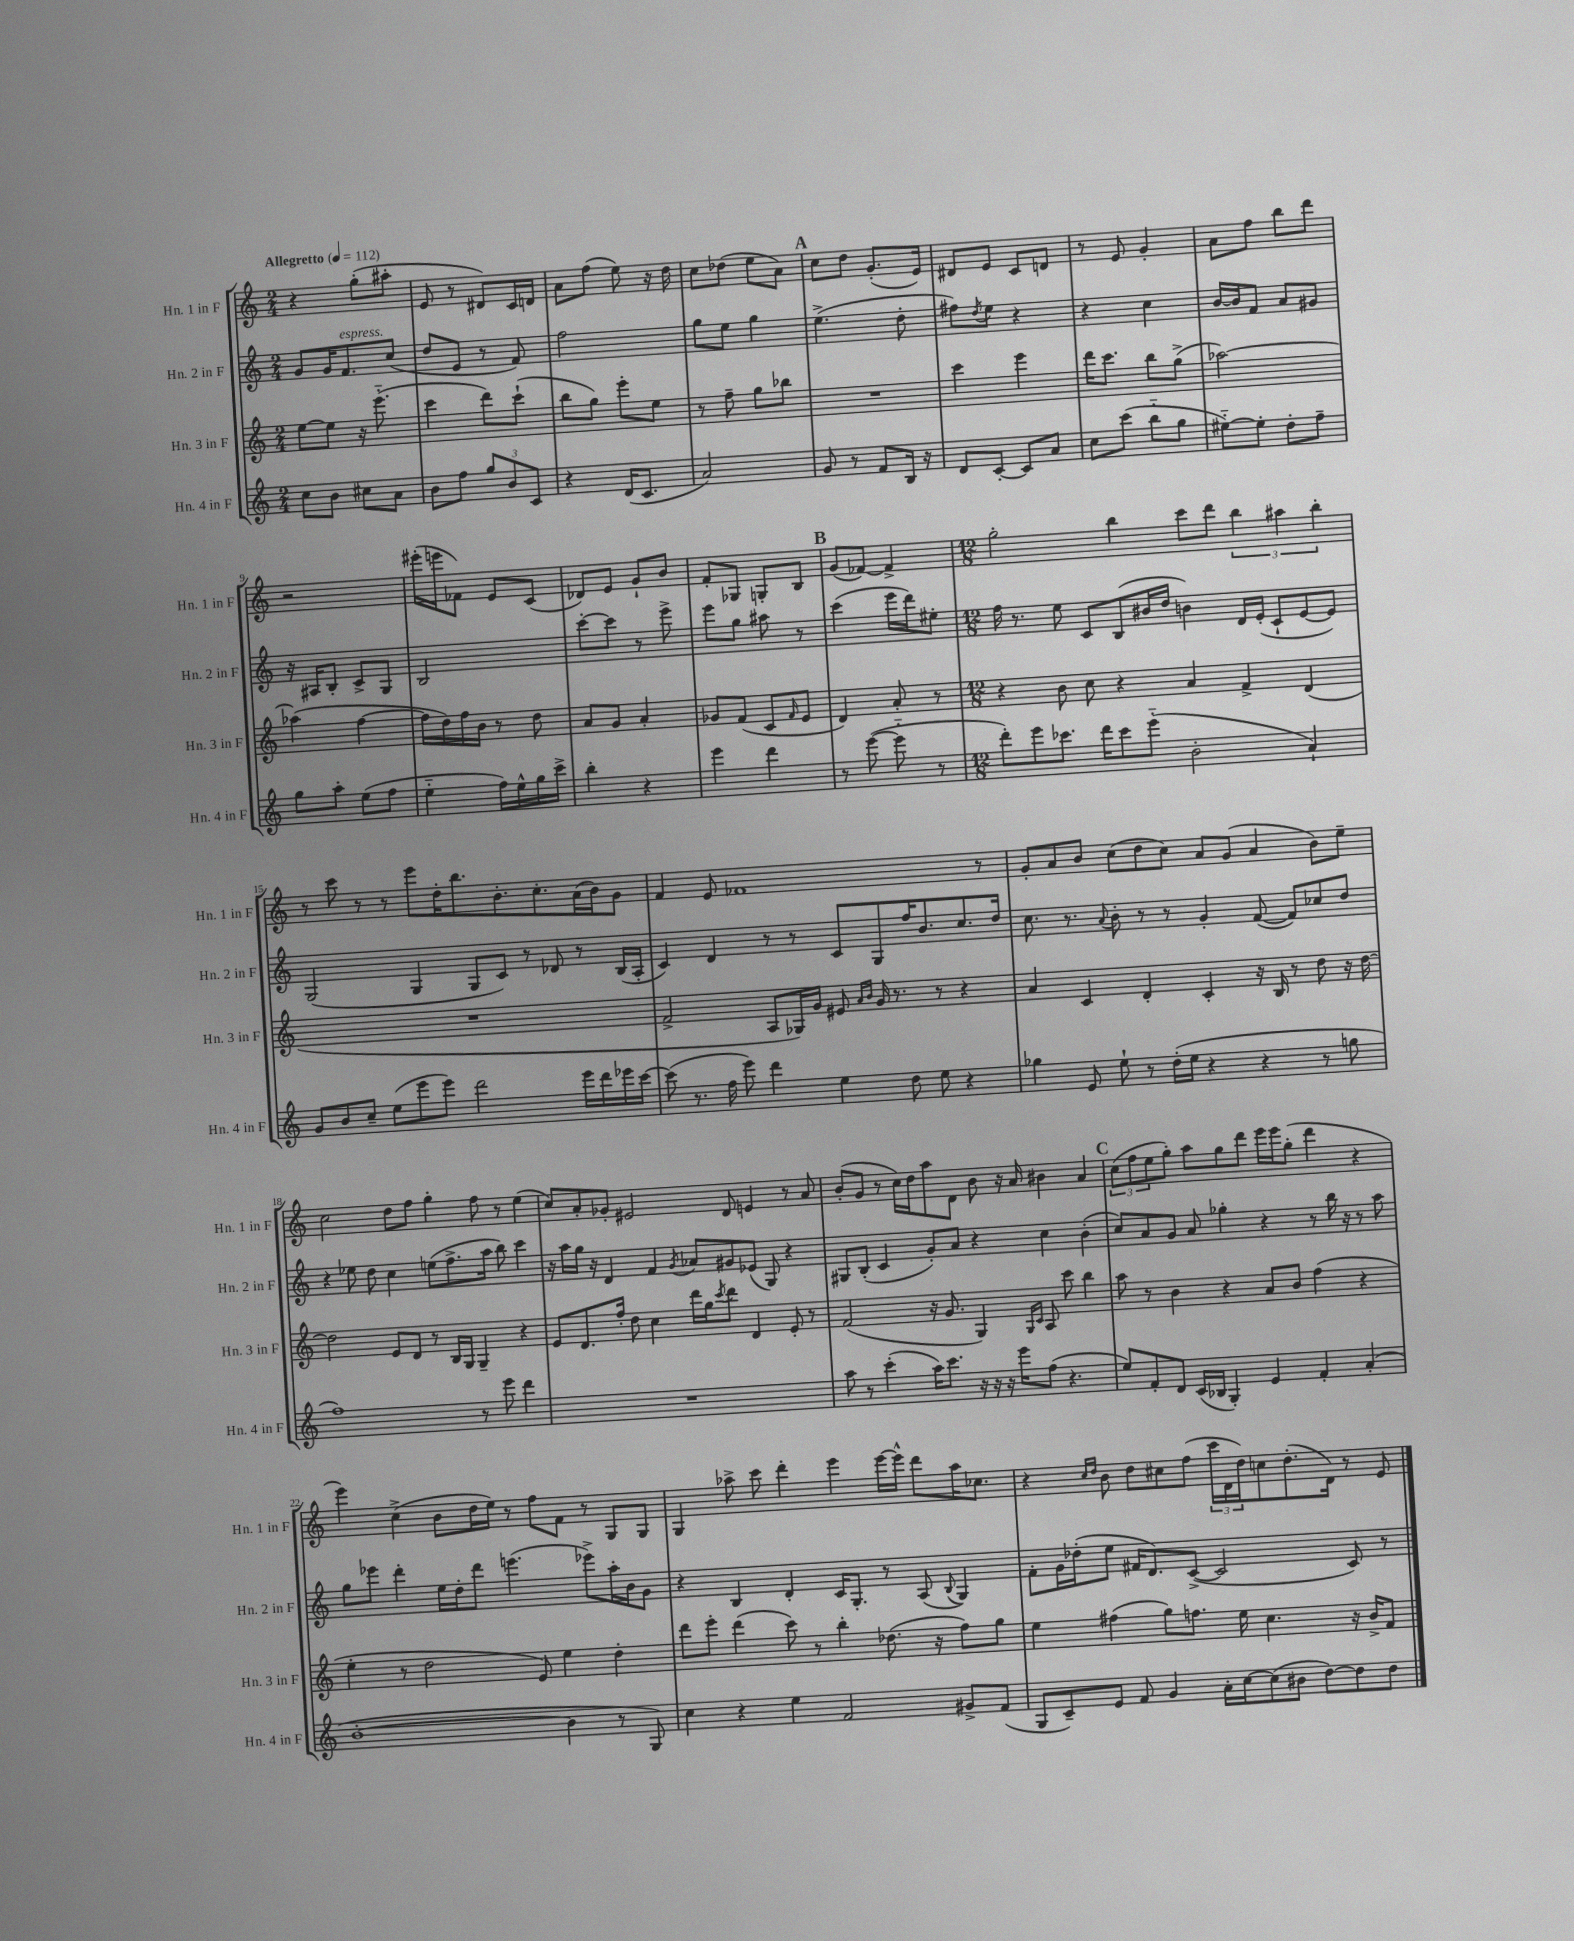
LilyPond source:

<<
\new StaffGroup <<
\new Staff = "s0" \with { instrumentName = "Hn. 1 in F" shortInstrumentName = "Hn. 1 in F" } {
    \clef treble \key c \major \numericTimeSignature \time 2/4 \tempo "Allegretto" 4 = 112
    r4 g''8-.( ais''8-. |
    e'8 r8 dis'8) c'16 d'16 |
    a'8 f''8( e''8) r16 d''16 |
    c''8 des''8( e''8 a'8) |
    \mark \markup { \bold "A" } c''8 d''8 g'8.-.( e'16) |
    dis'8 e'8 c'8 d'8 |
    r8 e'8 g'4-. |
    a'8 f''8 b''8 d'''8 |
    r2 |
    eis'''16-.( e'''16 fes'8) e'8 c'8( |
    des'8) e'8 g'8-! b'8 |
    f'8-. ges8 g8-. b8 |
    \mark \markup { \bold "B" } g'8( fes'8~) fes'4-> |
    \numericTimeSignature \time 12/8 g''2-. b''4 c'''8 d'''8 \tuplet 3/2 { b''4 ais''4 b''4-. } |
    r8 c'''8 r8 r8 e'''8 d''16-. b''8. b'8.-. c''8.-. a'16( b'16) g'8 |
    f'4 e'8 fes'1 r8 |
    g'8-. a'8 b'8 c''8( d''8 c''8) a'8 g'8( a'4 b'8) e''8-- |
    c''2 d''8 f''8 g''4-. f''8 r8 e''4( |
    c''8) a'8-. ges'8-. eis'2 d'8 e'4 r8 a'8 |
    b'8-.( g'8 r8 c''16) d''16 a''8 d'8 b'8 r16 a'16 bis'4 a'4 |
    \mark \markup { \bold "C" } \tuplet 3/2 { c''8( f''8 e''8 } g''8-.) a''8 g''8 d'''8 e'''16 e'''16 g''8-.( d'''4 r4 |
    e'''4) c''4->( b'8 d''16 e''16) r8 f''8 f'8 r8 g8 g8 |
    g4 aes''8-> c'''8 d'''4-. e'''4 e'''16~ e'''16-^ d'''8 aes''16 ces''8. |
    r4 \grace { c''16 d''16 } b'8 d''8 cis''8 f''8( \tuplet 3/2 { c'''16 d'16 d''16) } c''8 d''8.-.( d'16) r8 e'8 \bar "|." |
}
\new Staff = "s1" \with { instrumentName = "Hn. 2 in F" shortInstrumentName = "Hn. 2 in F" } {
    \clef treble \key c \major \numericTimeSignature \time 2/4
    g'8 g'16 f'8.^\markup { \italic "espress." } c''8( |
    d''8 e'8 r8 f'8) |
    f''2 |
    g''8 e''8 g''4 |
    \mark \markup { \bold "A" } e''4.->( d''8-. |
    fis''8) \acciaccatura { d''8 } e''8 r4 |
    r4 c''4 |
    b'16~ b'16 f'8 a'8 gis'8 |
    r16 ais16 b8-. c'8-> g8 |
    b2 |
    c'''8~-. c'''8 r8 e'''8-> |
    e'''8 g''8 ais''8 r8 |
    \mark \markup { \bold "B" } c'''4( e'''16 d'''16) eis''8-. |
    \numericTimeSignature \time 12/8 f''16 r8. e''8 c'8 b8( bis'16 d''16 b'4) d'16 e'16-.( c'8-! e'8~ e'8) |
    g2( g4 g8 c'8) r8 des'8 r8 b16( a16-. |
    c'4) d'4 r8 r8 c'8 g8 f''16 b'8. c''8. d''16 |
    c''8. r8. \appoggiatura { a'8 } b'8-. r8 r8 g'4-. f'8~( f'8) ces''8 d''8 |
    r4 ees''8 d''8 c''4 e''8( f''8.-> a''16 b''8) c'''4 |
    r16 a''16 g''16 r16 d'4 f'4 \acciaccatura { g'8 } aes'8 gis'8 ees'8( g8) r4 |
    gis8 b8-.( c'4 g'8-.) a'8 r4 c''4 b'4-.( |
    \mark \markup { \bold "C" } c''8) a'8 g'8 a'8 ges''4-. r4 r8 b''16 r16 r8 a''8 |
    g''8 ees'''8 d'''4-. e''16 d''16-. d'''8 e'''4.( ees'''8->) a''16-. b'16 g'8 |
    r4 b4 d'4-. c'16 g8.-. r8 a8( \appoggiatura { b8 } g4) |
    f'8-. g'16 des''16-.( e''8 fis'16 d'8.) c'8~->( c'2 c'8) r8 \bar "|." |
}
\new Staff = "s2" \with { instrumentName = "Hn. 3 in F" shortInstrumentName = "Hn. 3 in F" } {
    \clef treble \key c \major \numericTimeSignature \time 2/4
    e''8~ e''8 r16 e'''8.-_( |
    c'''4 d'''8) c'''8-!( |
    b''8 g''8) e'''8-. e''8 |
    r8 f''8-- g''8 bes''8 |
    \mark \markup { \bold "A" } R2 |
    c'''4 e'''4 |
    d'''16 c'''8. b''8 g''8->( |
    aes''2~) |
    aes''4( f''4~ |
    f''16 d''16) f''16 b'16 r8 d''8 |
    a'8 g'8 a'4-. |
    ges'8 f'8( c'8 \grace { f'16 } e'8 |
    \mark \markup { \bold "B" } d'4) a'8-. r8 |
    \numericTimeSignature \time 12/8 r4 b'8 c''8 r4 a'4 f'4-> d'4( |
    R1. |
    f'2-> a8 ges16) g'16 eis'8 \grace { a'16 b'16 } g'16 r8. r8 r4 |
    a'4 c'4 d'4-. c'4-. r16 b16 r8 d''8 r16 d''16~ |
    d''2 e'8 d'8 r8 b16 g16 g4-- r4 |
    e'8 d'8. f''16-. d''8 c''4 d'''16 g''16 \acciaccatura { c'''8 } d'''8 d'4 e'8-. r8 |
    f'2( r16 g'8. g4) \grace { g16 c'16 } a8 c'''8 b''4 |
    \mark \markup { \bold "C" } a''8 r8 b'4 r4 a'8 b'8 f''4( r4 |
    e''4-. r8 d''2 e'8) e''4 d''4-. |
    d'''8 e'''8-. d'''4( c'''8) r8 b''4-. des''8.( r16 f''8) g''8 |
    e''4 fis''4( g''8) f''8. e''16 c''4. r16 b'16-> f'8 \bar "|." |
}
\new Staff = "s3" \with { instrumentName = "Hn. 4 in F" shortInstrumentName = "Hn. 4 in F" } {
    \clef treble \key c \major \numericTimeSignature \time 2/4
    c''8 b'8 cis''8 a'8 |
    b'8 f''8 \tuplet 3/2 { g''8 b'8 c'8 } |
    r4 d'16( c'8. |
    a'2) |
    \mark \markup { \bold "A" } g'8 r8 f'8 b16 r16 |
    d'8 c'8~-. c'8 a'8 |
    c''8 c'''8( b''8-_ g''8 |
    eis''8~-_) eis''8-. d''8-. f''8-- |
    g''8 a''8-. e''8( f''8 |
    e''4-_ f''16) e''16-^ g''16 c'''16-> |
    b''4-. r4 |
    e'''4 d'''4 |
    \mark \markup { \bold "B" } r8 e'''8~( e'''8-_ r8 |
    \numericTimeSignature \time 12/8 d'''8-.) e'''8 ces'''8. d'''16 ces'''8 e'''8-_( b'2-. a'4-!) |
    g'8 b'8 c''8-- e''8( e'''8 e'''8) d'''2 e'''16 d'''16 ees'''16 c'''16~ |
    c'''8( r8. f''16 e'''8) d'''4 e''4 d''8 e''8 r4 |
    ges''4 e'8 e''8-! r8 d''16-.( e''16 r4 r4 r8 g''8 |
    f''1) r8 e'''8 d'''4 |
    R1. |
    a''8 r8 c'''4-.( a''16) c'''8. r16 r16 r16 e'''16 f''8( r4. |
    \mark \markup { \bold "C" } e''8) f'8-. d'8 c'16( bes16 g4-.) e'4 f'4-. a'4-.( |
    b'1~-. b'4 r8 g8) |
    c''4 r4 e''4 f'2 gis'8-> f'8( |
    g8 c'8--) e'8 f'8 g'4 a'16-. c''16~ c''8( bis'8 d''8~) d''8 d''8 \bar "|." |
}
>>
>>
